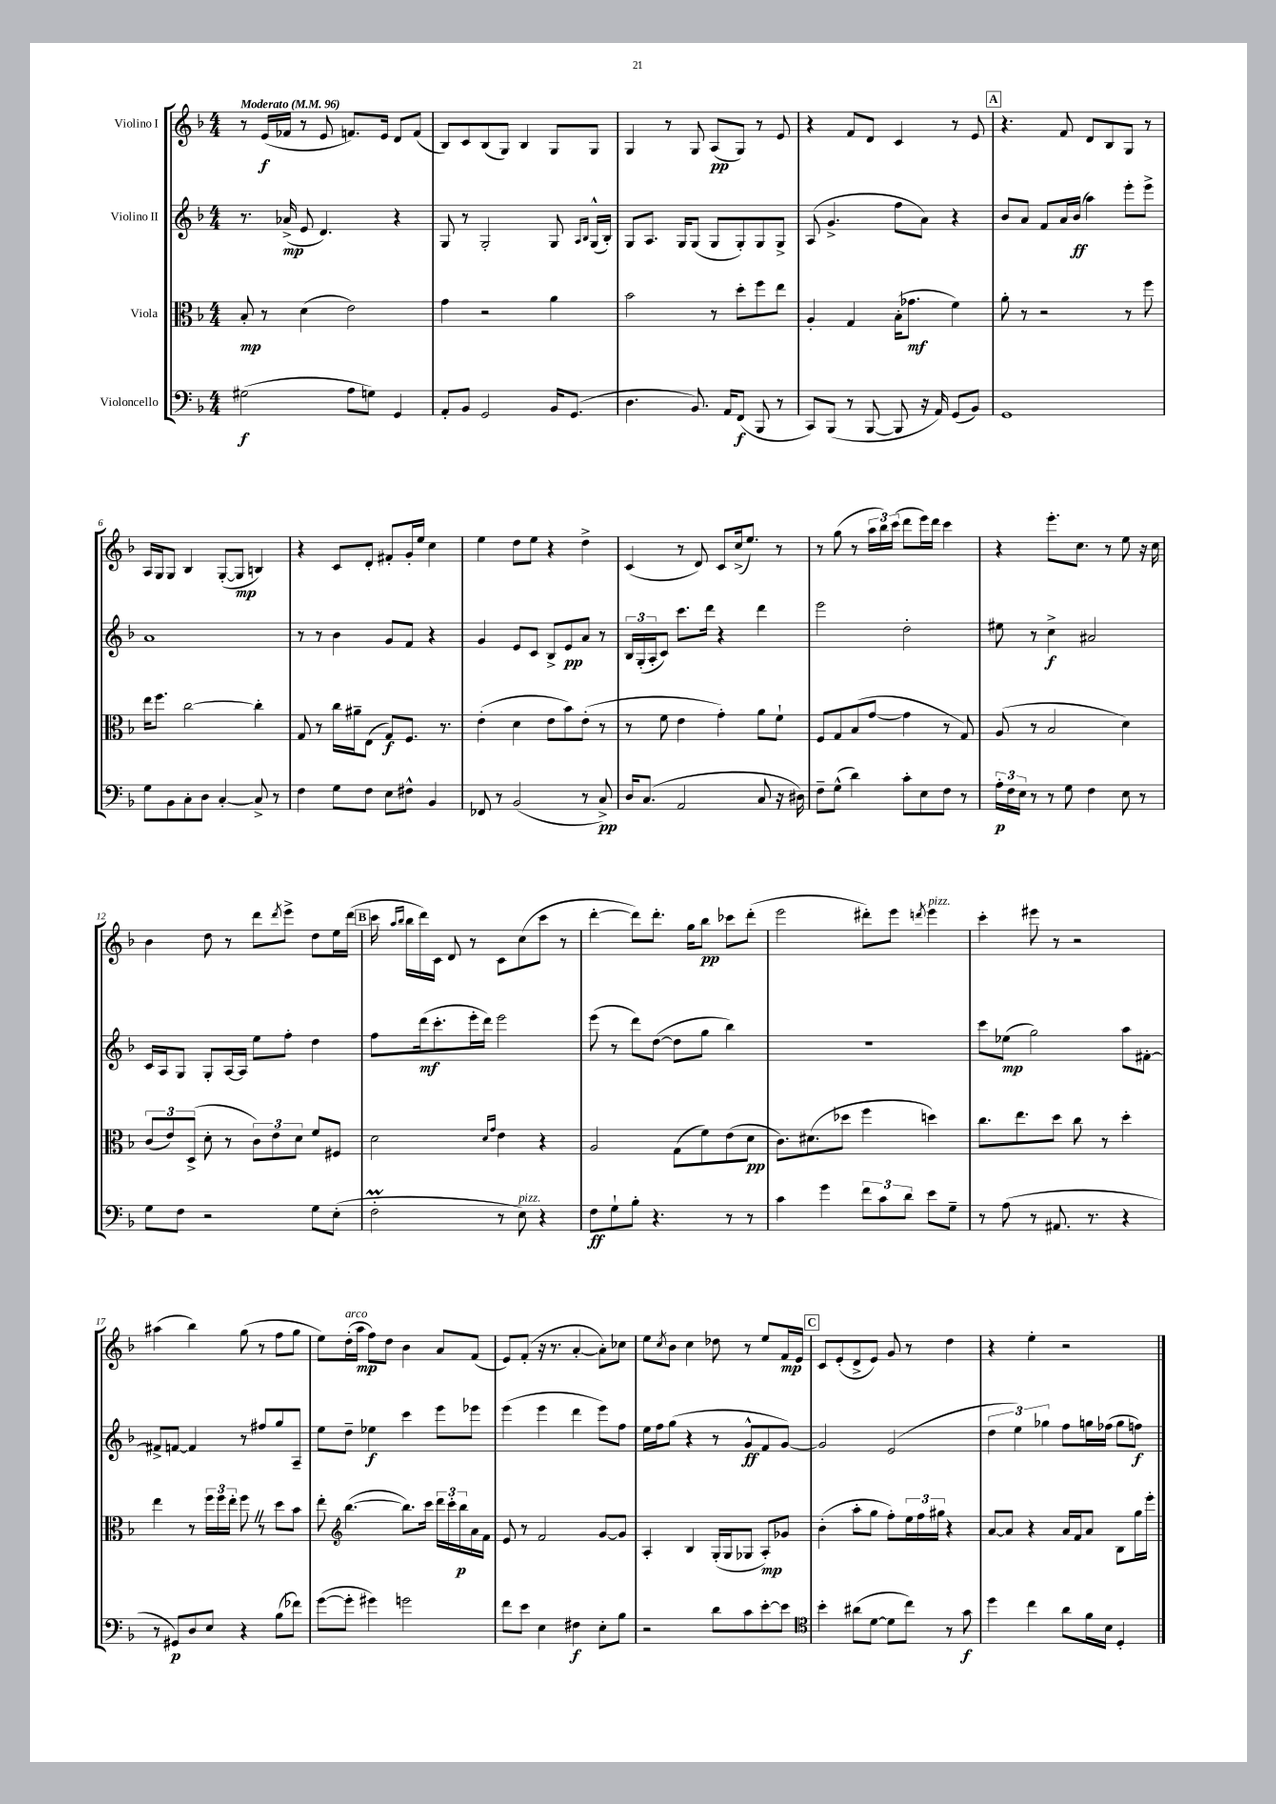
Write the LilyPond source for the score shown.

<<
\new StaffGroup <<
\new Staff = "s0" \with { instrumentName = "Violino I" } {
    \clef treble \key f \major \numericTimeSignature \time 4/4 \tempo "Moderato" 4 = 96
    r8 e'16\f( fes'16 r8 e'8 f'8.) e'16 d'8 f'8( |
    bes8) c'8 bes8( g8) bes4 g8 g8 |
    g4 r8 g8 a8\pp( g8) r8 e'8 |
    r4 f'8 d'8 c'4 r8 e'8 |
    \mark \markup { \box "A" } r4. f'8 d'8 bes8 g8 r8 |
    a16 g16 g8 bes4 g8~-.( g8\mp b4) |
    r4 c'8 d'8-. fis'8-. g'16-. e''16 c''4 |
    e''4 d''8 e''8 r4 d''4-> |
    c'4( r8 d'8) c'8 c''16->( e''8.) r8 |
    r8 g''8( r8 \tuplet 3/2 { a''16 bes''16) c'''16( } d'''8 e'''16) d'''16 c'''4 |
    r4 e'''8.-. c''8. r8 e''8 r16 c''16 |
    bes'4 d''8 r8 d'''8 \acciaccatura { d'''8 } e'''8-> d''8 e''16 d'''16( |
    \mark \markup { \box "B" } c'''16 \grace { a''16 bes''16 } bes''16 d'''16) c'16 d'8 r8 c'8 c''8( c'''8 r8 |
    d'''4~-. d'''8) d'''8.-. g''16 bes''8\pp ces'''8 d'''8-.( |
    e'''2 dis'''8-.) e'''8 \acciaccatura { d'''8 } e'''4^\markup { \italic "pizz." } |
    c'''4-. eis'''8 r8 r2 |
    ais''4( bes''4) g''8( r8 f''8 g''8 |
    e''8) d''16-.^\markup { \italic "arco" }( a''16\mp f''8) d''8 bes'4 a'8 f'8( |
    e'8) f'8-.( r16 r8. a'4~-. a'8-.) ces''8 |
    e''8 \acciaccatura { c''8 } bes'8 c''4 des''8 r8 e''8 f'16\mp e'16 |
    \mark \markup { \box "C" } c'8 e'8-.( d'8-> e'8) g'8 r8 d''4 |
    r4 e''4-. r2 \bar "|." |
}
\new Staff = "s1" \with { instrumentName = "Violino II" } {
    \clef treble \key f \major \numericTimeSignature \time 4/4
    r8. aes'16->\mp( e'8 d'4.) r4 |
    g8 r8 g2-. g8 \grace { a16 bes16 } g16-^( bes16-.) |
    g8 a8. g16 g8( g8 g8-.) g8 g8-> |
    a8( g'4.-> f''8 a'8) r4 |
    \mark \markup { \box "A" } bes'8 a'8 f'8 a'16 bes'16\ff( a''4) e'''8-. e'''8-> |
    a'1 |
    r8 r8 bes'4 g'8 f'8 r4 |
    g'4 e'8 c'8 bes8-> e'8\pp a'8 r8 |
    \tuplet 3/2 { bes16 g16-.( a16-. } c'8) c'''8. d'''16 r4 d'''4 |
    e'''2 d''2-. |
    eis''8 r8 c''4->\f ais'2 |
    c'16 a16 g8 g8-. a16~ a16 e''8 f''8-. d''4 |
    \mark \markup { \box "B" } f''8 d'''16\mf( c'''8.-. e'''16-. d'''16) e'''2 |
    e'''8( r8 d'''8) d''8~( d''8 g''8 bes''4) |
    R1 |
    c'''8 ees''8\mp( g''2) a''8 fis'8~-. |
    fis'8-> f'8~ f'4 r8 fis''8 g''8 a8-- |
    e''8 d''8-- ees''4\f c'''4 e'''8 ees'''8 |
    e'''4( e'''4 d'''4 e'''8) f''8 |
    e''16 f''16 g''8( r4 r8 g'8-^\ff f'8 g'8~) |
    \mark \markup { \box "C" } g'2 e'2( |
    \tuplet 3/2 { d''4 e''4) ges''4 } f''8 g''16 fes''16( g''8 f''8\f) \bar "|." |
}
\new Staff = "s2" \with { instrumentName = "Viola" } {
    \clef alto \key f \major \numericTimeSignature \time 4/4
    bes8-.\mp r8 d'4( e'2) |
    g'4 r2 a'4 |
    bes'2 r8 d''8-. f''8 e''8 |
    a4-. g4 bes16-.( ges'8.\mf f'4) |
    \mark \markup { \box "A" } a'8-. r8 r2 r8 f''8 |
    e''16 f''8. c''2~ c''4-. |
    g8 r8 c''16 ais'16-- e8( g8\f) f8. r8. |
    e'4-.( d'4 e'8 bes'8) e'8-.( r8 |
    r8 f'8 e'4 g'4-.) a'8 f'8-! |
    f8 g8 bes8( g'8~ g'4 r8 g8) |
    a8( r8 bes2 d'4) |
    \tuplet 3/2 { c'8( e'8) d8->( } d'8-. r8 \tuplet 3/2 { c'8) e'8 d'8 } f'8 fis8 |
    \mark \markup { \box "B" } d'2 \grace { d'16 g'16 } e'4 r4 |
    a2 g8( f'8) e'8( d'8\pp |
    c'8.) dis'8.( des''8 f''4 d''4) |
    c''8. e''8. d''8 c''8 r8 d''4-. |
    e''4 r8 \tuplet 3/2 { f''16 f''16 e''16-. } f''8 \once \override BreathingSign.text = \markup { \musicglyph "scripts.caesura.straight" } \breathe r8 d''8 bes'8 |
    e''8-. \clef treble bes''4.~( bes''8.) c'''16 \tuplet 3/2 { d'''16 c'''16-. bes''16\p } a'16 f'16 |
    e'8 r8 f'2 g'8~ g'8 |
    a4-. bes4 g16-.( g16 ges8 a8-.\mp) ges'8 |
    \mark \markup { \box "C" } bes'4-.( a''8-. g''8 f''8-.) \tuplet 3/2 { e''16 f''16 gis''16 } r4 |
    a'8~ a'8 r4 a'16 f'16 a'8 bes8 g''16 e'''16-. \bar "|." |
}
\new Staff = "s3" \with { instrumentName = "Violoncello" } {
    \clef bass \key f \major \numericTimeSignature \time 4/4
    gis2\f( a8 g8) g,4 |
    a,8-. bes,8 g,2 bes,16 g,8.( |
    d4. bes,8.) a,16 f,8\f( bes,,8 r8 |
    c,8) bes,,8( r8 bes,,8~ bes,,8 r16 a,16) g,8( bes,8) |
    \mark \markup { \box "A" } g,1 |
    g8 bes,8 c8-. d8 c4~-. c8-> r8 |
    f4 g8 f8 e8 fis8-^ bes,4 |
    fes,8 r8 bes,2( r8 c8->\pp) |
    d16 c8.( a,2 c8 r16 dis16) |
    f8-- g8-^( d'4) c'8-. e8 f8 r8 |
    \tuplet 3/2 { a16-.\p f16 e16 } r8 r8 g8 f4 e8 r8 |
    g8 f8 r2 g8 e8-.( |
    \mark \markup { \box "B" } f2-.\prall r8 e8^\markup { \italic "pizz." }) r4 |
    f8\ff g8-! bes8-. r4. r8 r8 |
    c'4 g'4 \tuplet 3/2 { f'8 c'8 d'8 } e'8 g8-- |
    r8 a8( r8 ais,8. r8. r4 |
    r8 gis,8\p) d8 e8 r4 bes8( fes'8) |
    g'8~( g'8-. gis'4) g'2 |
    f'8 e'8 e4 fis4\f e8-. bes8 |
    r2 d'8 c'8 e'8~-. e'8 |
    \mark \markup { \box "C" } \clef tenor bes'4-. ais'8( d'8~ d'8 c''8) r8 g'8\f |
    d''4 c''4 a'8 f'16 bes16 d4-. \bar "|." |
}
>>
>>
